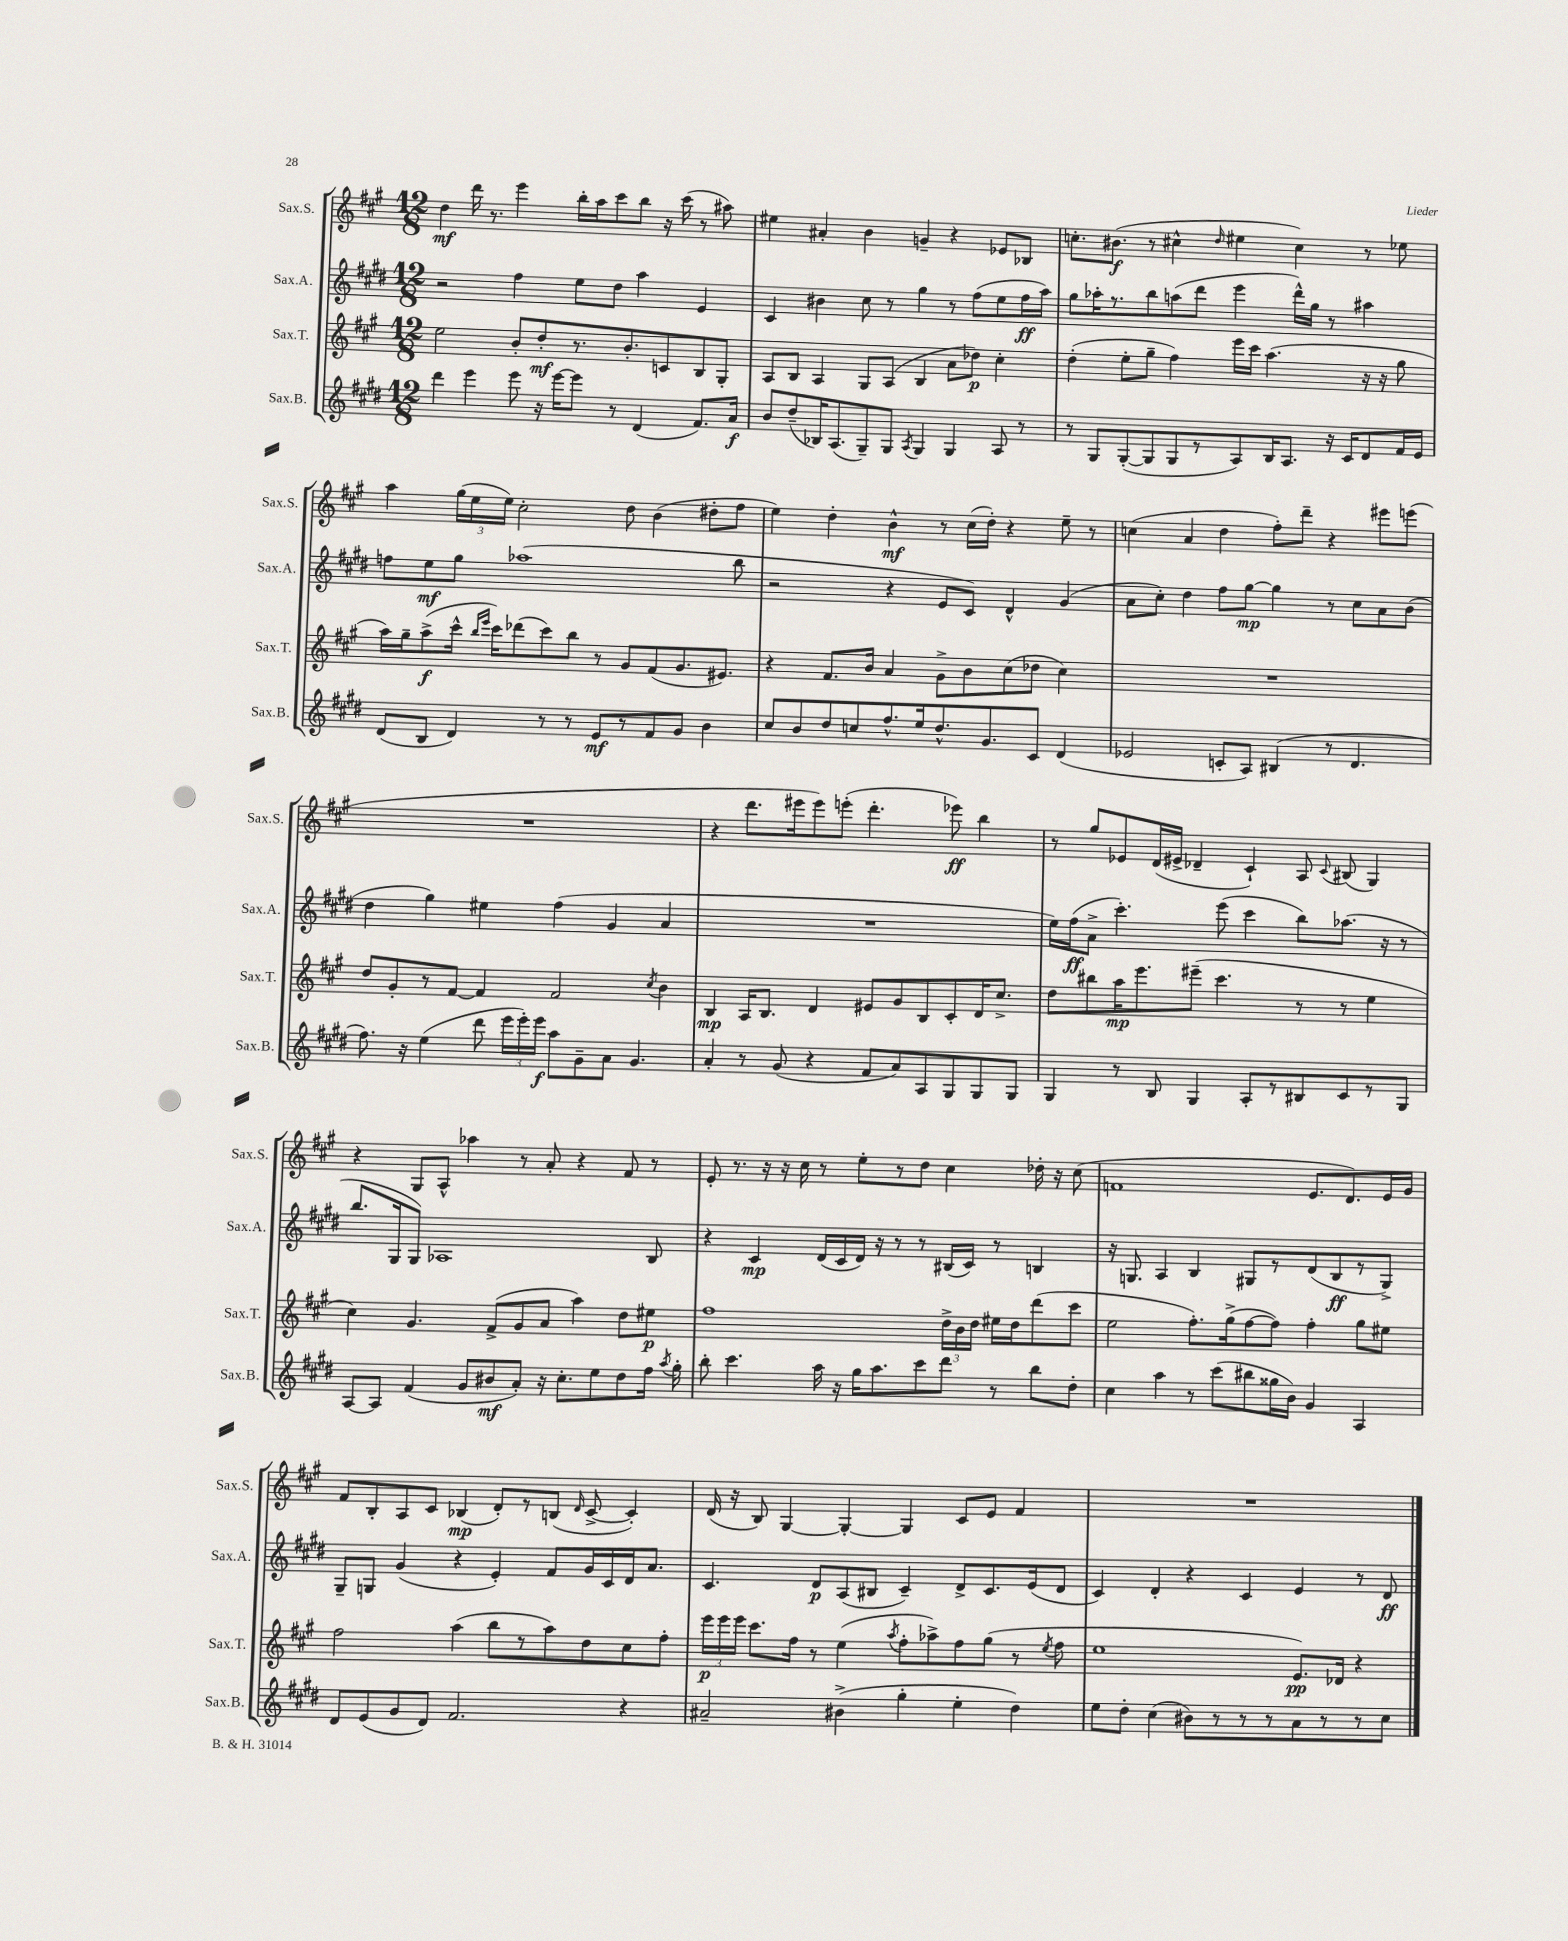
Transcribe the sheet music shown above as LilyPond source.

<<
\new StaffGroup <<
\new Staff = "s0" \with { instrumentName = "Sax.S." shortInstrumentName = "Sax.S." } {
    \clef treble \key a \major \numericTimeSignature \time 12/8
    \autoBeamOff d''4\mf d'''16 r8. e'''4 b''16[-. a''16 cis'''8 b''8] r16 cis'''16( r8 ais''8) |
    eis''4 ais'4-. b'4 g'4-- r4 ees'8[ bes8] |
    c''8.[-. bis'8.]\f( r8 cis''4-^ \grace { d''16 } eis''4 cis''4) r8 ees''8 |
    a''4 \tuplet 3/2 { gis''16[( e''16 e''16]) } cis''2-. d''8 b'4( dis''8[-. fis''8] |
    e''4) d''4-. b'4-^\mf r8 cis''16[( d''16]-.) r4 e''8-- r8 |
    c''4( a'4 d''4 fis''8[-.) d'''8]-- r4 eis'''8[ e'''8]( |
    R1. |
    r4 d'''8.[ eis'''16 eis'''8) e'''8]-.( d'''4.-. ees'''8\ff) b''4 |
    r8 gis''8[ ees'8 d'16( eis'16]-> des'4-- cis'4-!) a8 \appoggiatura { cis'8 } bis8( gis4) |
    r4 gis8[ a8]-^ aes''4 r8 a'8-. r4 fis'8 r8 |
    e'8-. r8. r16 r16 cis''16 r8 e''8[-. r8 d''8] cis''4 des''16-. r16 cis''8( |
    f'1 e'8.[ d'8.) e'16 gis'16] |
    fis'8[ b8-. a8 cis'8] bes4\mp( d'8[-.) r8 b8]( \grace { d'16 } cis'8~-> cis'4-.) |
    d'16( r16 b8) gis4~ gis4~-. gis4 cis'8[ e'8] fis'4 |
    R1. \bar "|." |
}
\new Staff = "s1" \with { instrumentName = "Sax.A." shortInstrumentName = "Sax.A." } {
    \clef treble \key e \major \numericTimeSignature \time 12/8
    \autoBeamOff r2 fis''4 e''8[ dis''8] a''4 e'4 |
    cis'4 bis'4 cis''8 r8 gis''4 r8 fis''8[( e''8 fis''16\ff a''16]) |
    gis''8[ aes''16-. r8. b''8 a''8( dis'''8] e'''4 dis'''16[-^) gis''16] r8 ais''4 |
    f''8[ e''8\mf gis''8] aes''1( b''8 |
    r2 r4 e'8[ cis'8]) dis'4-^ gis'4( |
    a'8[ cis''8]-.) dis''4 fis''8[ gis''8]~\mp gis''4 r8 cis''8[ a'8 b'8]( |
    dis''4 gis''4) eis''4 fis''4( gis'4 a'4 |
    R1. |
    e''16[) fis''16\ff( a'8]-> cis'''4.-.) e'''8( cis'''4 b''8[) aes''8.]( r16 r8 |
    b''8.[ gis16 gis8]) aes1 b8 |
    r4 cis'4\mp dis'16[( cis'16 dis'16]) r16 r8 r8 bis16[( cis'16]) r8 b4 |
    r16 g8. a4 b4 gis8[ r8 dis'8( b8\ff r8 gis8]->) |
    gis8[-- g8] gis'4( r4 e'4-.) fis'8[ gis'16 cis'16 dis'16 a'8.] |
    cis'4. dis'8[\p a8( bis8] cis'4--) dis'8[-> cis'8. e'16( dis'8] |
    cis'4) dis'4-. r4 cis'4 e'4 r8 dis'8\ff \bar "|." |
}
\new Staff = "s2" \with { instrumentName = "Sax.T." shortInstrumentName = "Sax.T." } {
    \clef treble \key a \major \numericTimeSignature \time 12/8
    \autoBeamOff e''2 b'8[-. d''8-.\mf r8. b'8.-. c'8 b8 gis8]-. |
    a8[ b8] a4 gis8[ a8]( b4 a'8[ des''8]\p) cis''4-. |
    d''4-.( e''8[-. gis''8]-- fis''4) e'''16[ cis'''16] a''4.( r16 r16 gis''8 |
    a''16[) gis''16-- a''8->\f( cis'''16]-^ \grace { b''16[ e'''16] } cis'''16[) des'''8( cis'''8) b''8] r8 gis'8[ fis'8( gis'8. eis'8.]) |
    r4 fis'8.[ b'16] a'4 gis'8[-> b'8 cis''8( des''8] cis''4) |
    R1. |
    d''8[ gis'8-. r8 fis'8]~ fis'4 fis'2 \acciaccatura { cis''8 } b'4 |
    b4\mp a16[ b8.] d'4 eis'8[ gis'8 b8 cis'8-. d'16 cis''8.]-> |
    d''8[ bis''8 a''16\mp e'''8. eis'''8]--( cis'''4. r8 r8 e''4 |
    cis''4) gis'4. fis'8[->( gis'8 a'8] a''4) d''8[ eis''8]\p |
    fis''1 \tuplet 3/2 { d''16[-> b'16 d''16] } eis''16[ d''16 d'''8( cis'''8] |
    e''2 fis''8.[-.) gis''16->( fis''8~ fis''8]) fis''4-. gis''8[ eis''8] |
    fis''2 a''4( b''8[ r8 a''8) d''8 cis''8 fis''8]-. |
    \tuplet 3/2 { e'''16[\p e'''16 e'''16] } cis'''8.[ fis''16] r8 e''4( \acciaccatura { a''8 } fis''8[-. aes''8->) fis''8 gis''8]( r8 \acciaccatura { e''8 } fis''8 |
    e''1 e'8.[\pp) des'16] r4 \bar "|." |
}
\new Staff = "s3" \with { instrumentName = "Sax.B." shortInstrumentName = "Sax.B." } {
    \clef treble \key e \major \numericTimeSignature \time 12/8
    \autoBeamOff dis'''4 e'''4 e'''8 r16 e'''16[~ e'''8] r8 dis'4( fis'8.[) a'16]\f |
    b'8[ dis''8--( bes16) a8.( gis8--) gis8] \acciaccatura { a8 } gis4 gis4 a8 r8 |
    r8 gis8[ gis8~-.( gis8 gis8 r8 a8) b16 a8.] r16 cis'16[ dis'8 fis'16 e'16] |
    dis'8[( b8] dis'4) r8 r8 e'8[\mf r8 fis'8 gis'8] b'4 |
    cis''8[ b'8 dis''8 c''8 fis''8.-^ e''16 dis''8.-^ gis'8. cis'8] dis'4( |
    ees'2 c'8[-. a8]) bis4( r8 dis'4. |
    fis''8.) r16 e''4( dis'''8 \tuplet 3/2 { e'''16[ e'''16-.) e'''16]\f } a''8[ gis'8-- a'8] gis'4. |
    a'4-. r8 gis'8( r4 fis'8[ a'8) a8 gis8 gis8 gis8] |
    gis4 r8 b8 gis4 a8[-. r8 bis8 cis'8 r8 gis8] |
    a8[~ a8] fis'4( gis'8[ bis'8\mf a'8]-.) r16 cis''8.[-. e''8 dis''8 fis''16] \acciaccatura { a''8 } gis''16-. |
    b''8-. cis'''4. a''16 r16 gis''16[ a''8. cis'''8 dis'''8] r8 b''8[ dis''8]-. |
    cis''4 a''4 r8 cis'''8[( bis''8 gisis''16 b'16]) gis'4 a4 |
    dis'8[ e'8( gis'8 dis'8]) fis'2. r4 |
    ais'2-- bis'4->( gis''4-. e''4-. dis''4) |
    e''8[ dis''8]-. cis''4( bis'8[) r8 r8 r8 a'8 r8 r8 cis''8] \bar "|." |
}
>>
>>
\layout { \context { \Score \remove "Bar_number_engraver" } }
